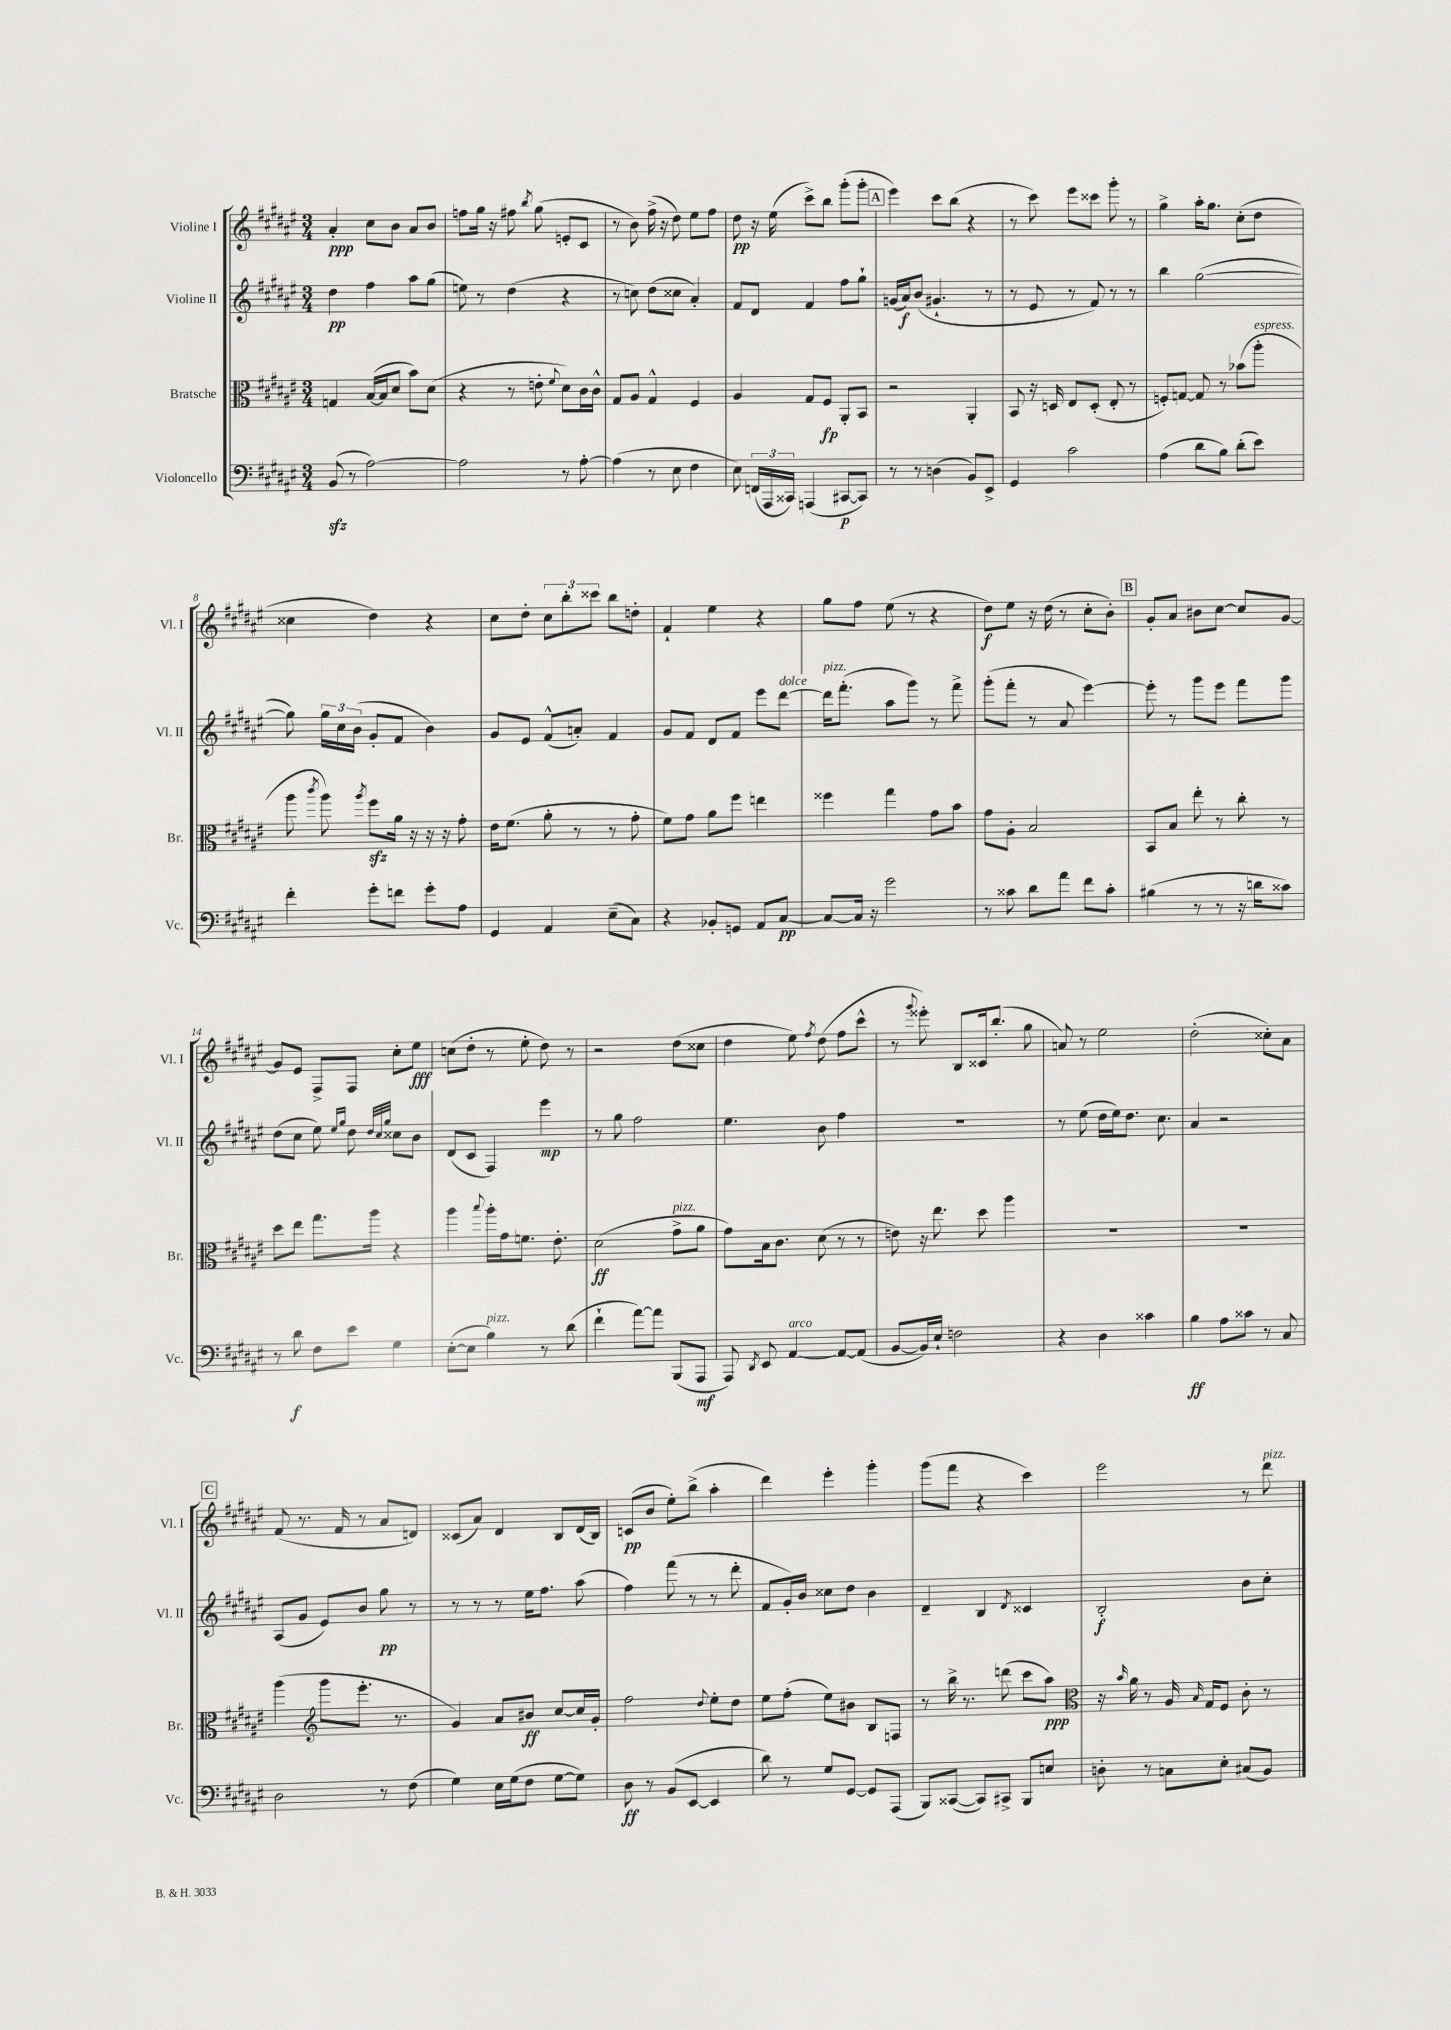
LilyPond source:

<<
\new StaffGroup <<
\new Staff = "s0" \with { instrumentName = "Violine I" shortInstrumentName = "Vl. I" } {
    \clef treble \key fis \major \numericTimeSignature \time 3/4
    \autoBeamOff ais'4-.\ppp cis''8[ b'8] ais'8[ b'8] |
    f''8[ gis''16] r16 fis''8 \acciaccatura { b''8 } gis''8( e'8[-. cis'8] |
    r8 b'8) fis''16->( r16 dis''8) eis''8[ fis''8] |
    dis''8\pp r16 eis''16( cis'''8[->) b''8] gis'''8[-.( gis'''8]-. |
    \mark \markup { \box "A" } eis'''4) cis'''8[ b''8]( r4 |
    r8 cis'''8) eis'''8[ cisis'''8] gis'''8-. r8 |
    gis''4-> ais''16[-. gis''8.] cis''8[-.( dis''8] |
    cisis''4 dis''4) r4 |
    cis''8[ dis''8]-. \tuplet 3/2 { cis''8[ b''8-. cisis'''8] } b''8[ d''8]-. |
    fis'4-! eis''4 r4 |
    gis''8[ fis''8] eis''8( r8 r4 |
    dis''8[\f) eis''8] r16 dis''16( r8 cis''8[-. b'8]-.) |
    \mark \markup { \box "B" } gis'8[-. ais'8] bis'8[ cis''8]~ cis''8[ gis'8]~ |
    gis'8[ eis'8] fis8[-> fis8] cis''8[-. eis''8]\fff |
    c''8[( dis''8]-. r8 eis''8-. dis''8) r8 |
    r2 dis''8[( cisis''8] |
    dis''4 eis''8) \acciaccatura { fis''8 } dis''8( fis''8[ cis'''8]-^ |
    r8 \appoggiatura { gis'''8 } eisis'''8-.) b8[ cisis'16 b''8.]-.( gis''8 |
    a'8) r8 eis''2 |
    dis''2-.( cisis''8[-.) ais'8] |
    \mark \markup { \box "C" } fis'8( r8. fis'16 r8 ais'8[ d'8]) |
    cisis'8[( ais'8]) dis'4 b8[ dis'16( b16]) |
    c'8[\pp( b'8] eis''8[-.) b''8]->( ais''4-. |
    dis'''4) eis'''4-. gis'''4-. |
    gis'''8[( fis'''8] r4 cis'''4) |
    eis'''2 r8 dis'''8^\markup { \italic "pizz." } \bar "|." |
}
\new Staff = "s1" \with { instrumentName = "Violine II" shortInstrumentName = "Vl. II" } {
    \clef treble \key fis \major \numericTimeSignature \time 3/4
    \autoBeamOff dis''4\pp fis''4 ais''8[ gis''8]( |
    e''8) r8 dis''4( r4 |
    r8 c''8) dis''8[( cisis''8] ais'4-.) |
    fis'8[ dis'8] fis'4 fis''8[ gis''8]-! |
    \mark \markup { \box "A" } g'16[( ais'16\f) b'8]( gis'4.-! r8 |
    r8 eis'8 r8 fis'8) r8 r8 |
    b''4 gis''2~( |
    gis''8) \tuplet 3/2 { gis''16[ cis''16 b'16]( } gis'8[-. fis'8] b'4) |
    gis'8[ eis'8] fis'8[-^( a'8]-.) fis'4 |
    gis'8[ fis'8] dis'8[ fis'8] eis'''8[ dis'''8]~^\markup { \italic "dolce" } |
    dis'''16[^\markup { \italic "pizz." } fis'''8.]-.( ais''8[ gis'''8]) r8 fis'''8-> |
    gis'''8[-.( fis'''8]-. r8 ais'8 eis'''4~) |
    \mark \markup { \box "B" } eis'''8-. r8 gis'''8[ eis'''8] fis'''8[ gis'''8] |
    dis''8[( cis''8] eis''8) \grace { eis''16[ gis''16] } dis''8 \grace { dis''32[ cis''32 gis''32] } cisis''8[ b'8] |
    dis'8[( cis'8] fis4) eis'''4\mp |
    r8 gis''8 fis''2 |
    eis''4. b'8 fis''4 |
    R2. |
    r8 eis''8( dis''16[ eis''16) dis''8.] cis''8. |
    ais'4 r2 |
    \mark \markup { \box "C" } ais8[( gis'8] eis'8[) b'8] gis''8\pp r8 |
    r8 r8 r8 eis''16[ fis''8.] ais''8( |
    fis''4) fis'''8( r8 r8 dis'''8-. |
    fis'8[ gis'16-.) b'16] cisis''8[ dis''8] b'4 |
    dis'4-- b4 \acciaccatura { dis'8 } cisis'4 |
    b2-.\f b'8[ cis''8]-. \bar "|." |
}
\new Staff = "s2" \with { instrumentName = "Bratsche" shortInstrumentName = "Br." } {
    \clef alto \key fis \major \numericTimeSignature \time 3/4
    \autoBeamOff g4 b16[~( b16 dis'8] b'8[) dis'8]( |
    r4 r8 e'8-. \appoggiatura { fis'8 } dis'8[) cis'16 cis'16]-^ |
    gis8[ ais8] gis4-^ fis4 |
    ais4 gis8[ fis8]\fp ais,8[-. b,8] |
    \mark \markup { \box "A" } r2 ais,4-. |
    b,8 r16 d16 eis8[ d8]-.( eis8-. r8 |
    f8[-.) g8]~ g8 r8 bes'8[( ais''8]-.^\markup { \italic "espress." } |
    ais''8 \acciaccatura { cis'''8 } ais''8) \acciaccatura { ais''8 } fis''8[\sfz ais'16] r16 r16 r16 gis'8-. |
    eis'16[ fis'8.]( ais'8-. r8 r8 gis'8-. |
    fis'8[) gis'8] ais'8[ fis''8] e''4 |
    fisis''4 gis''4 gis'8[ b'8] |
    gis'8[ ais8]-. b2 |
    \mark \markup { \box "B" } b,8[ b8] eis''8-. r8 cis''8-. r8 |
    dis''8[ eis''8] gis''8.[ ais''16] r4 |
    ais''4 \appoggiatura { b''8 } ais''16[-. gis'16 f'8.] eis'8.-. |
    dis'2\ff( gis'8[->^\markup { \italic "pizz." } ais'8] |
    gis'8[) b16 cis'8.] dis'8( r8 r8 |
    e'8) r16 eis''8. dis''8 ais''4 |
    R2. |
    R2. |
    \mark \markup { \box "C" } ais''4( \clef treble gis'''8[ eis'''8.]-. r8. |
    gis'4) ais'8[ bis'8]\ff cis''8[~ cis''16 gis'16]-. |
    fis''2 \appoggiatura { dis''8 } eis''8[-. dis''8] |
    eis''8[ fis''8]-.( eis''8[) bis'8] b8[ f8] |
    r8 b''16-> r8. d'''8( cis'''8[ ais''8]\ppp) |
    \clef alto r16 \grace { b'16 } ais'16 r8 ais16 \grace { b16 } gis16[ fis8] cis'8-. r8 \bar "|." |
}
\new Staff = "s3" \with { instrumentName = "Violoncello" shortInstrumentName = "Vc." } {
    \clef bass \key fis \major \numericTimeSignature \time 3/4
    \autoBeamOff b,8\sfz( r8 ais2~) |
    ais2 r8 ais8~-. |
    ais4( r8 eis8 fis4 |
    eis8) \tuplet 3/2 { f,16[( ais,,16 cisis,16]) } a,,4( cis,8[~\p cis,8]) |
    \mark \markup { \box "A" } r8 r8 d4( b,8[) eis,8]-> |
    gis,4 cis'2 |
    ais4( dis'8[ b8]) dis'8[-.( eis'8]) |
    fis'4-. gis'8[-. f'8] gis'8[-. ais8] |
    gis,4 ais,4 eis8[--( cis8]) |
    r4 bes,8[-. g,8] ais,8[ cis8]~\pp |
    cis8[~ cis16] r16 gis'2 |
    r8 cisis'8 dis'8[ ais'8] fis'8[ cisis'8]-. |
    \mark \markup { \box "B" } bis4( r8 r8 r16 d'16[ cisis'8]) |
    r8 dis'8\f fis8[ eis'8] gis4 |
    eis8[~-.( eis8] b4^\markup { \italic "pizz." }) r8 dis'8( |
    fis'4-! ais'8[~) ais'8] b,,8[( ais,,8]\mf |
    ais,,8) \acciaccatura { dis,8 } eis,8 ais,4~^\markup { \italic "arco" } ais,8[~ ais,8]( |
    b,8[~ b,16) eis16]-! f2 |
    r4 dis4 cisis'4 |
    b4\ff ais8[ cisis'8] r8 cis8 |
    \mark \markup { \box "C" } dis2 r8 fis8( |
    gis4) eis16[ gis16( fis8] gis8[~ gis8]) |
    dis8\ff r8 b,8[( eis,8]~ eis,4 |
    dis'8) r8 gis8[ gis,8]~ gis,8[ ais,,8]( |
    b,,8[) cisis,8]~( cisis,8[) cis,8]-> b,,8[ e8] |
    d8-. r8 c8[ eis8]-. cis8[( b,8]) \bar "|." |
}
>>
>>
